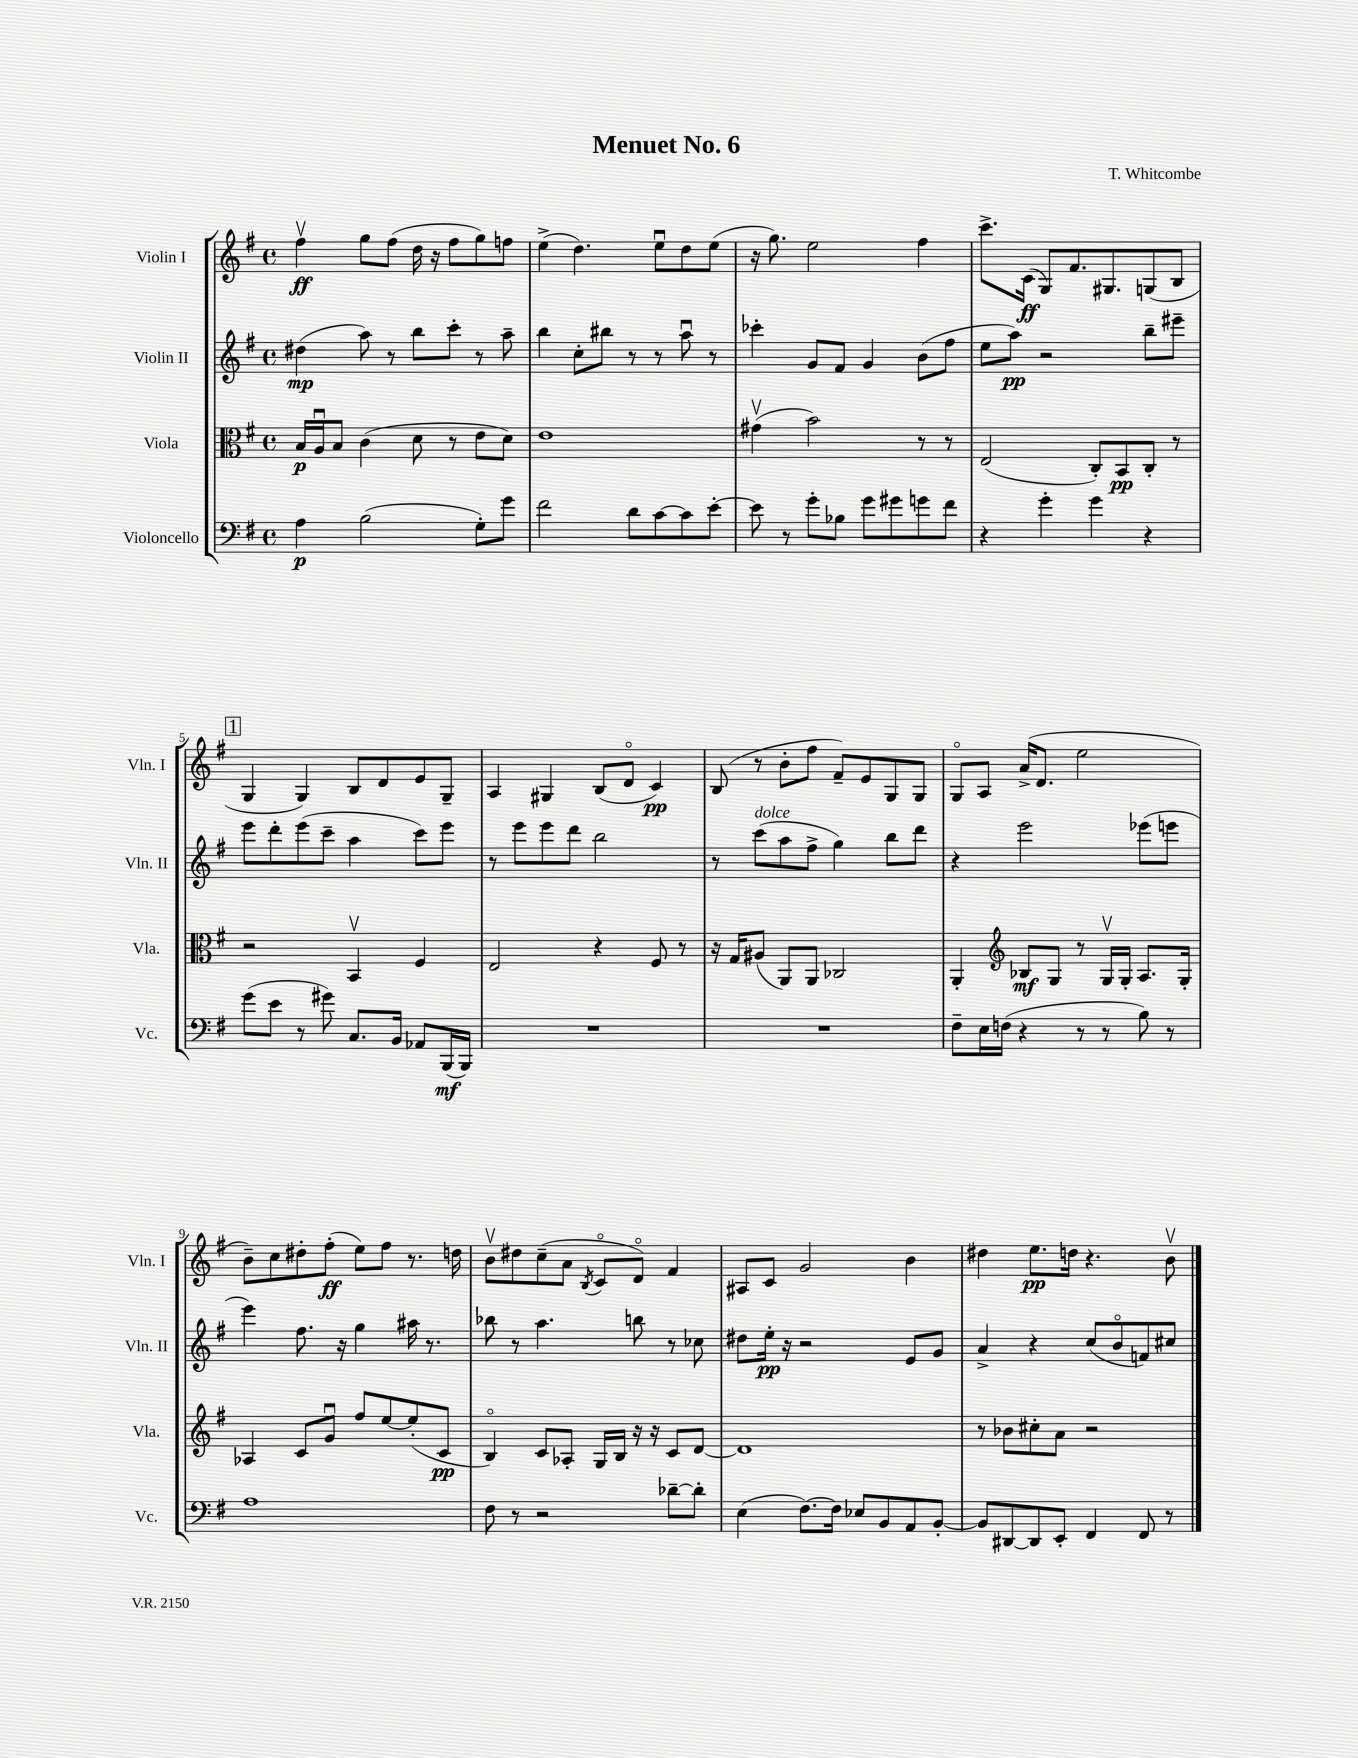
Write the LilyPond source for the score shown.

\header { title = "Menuet No. 6" composer = "T. Whitcombe" }
<<
\new StaffGroup <<
\new Staff = "s0" \with { instrumentName = "Violin I" shortInstrumentName = "Vln. I" } {
    \clef treble \key g \major \defaultTimeSignature \time 4/4
    fis''4\upbow\ff g''8 fis''8( d''16 r16 fis''8 g''8) f''8 |
    e''4->( d''4.) e''8\downbow d''8 e''8( |
    r16 g''8.) e''2 fis''4 |
    c'''8.-> c'16\ff( g8) fis'8. gis8. g8( b8 |
    \mark \markup { \box "1" } g4 g4) b8 d'8 e'8 g8-- |
    a4 gis4 b8( d'8\flageolet c'4\pp) |
    b8( r8 b'8-. fis''8 fis'8--) e'8 g8 g8 |
    g8\flageolet a8 a'16->( d'8. e''2 |
    b'8--) c''8 dis''8-. fis''8-.\ff( e''8) fis''8 r8. d''16 |
    b'8\upbow dis''8 c''8--( a'8 \acciaccatura { b8 } c'8\flageolet d'8\flageolet) fis'4 |
    ais8 c'8 g'2 b'4 |
    dis''4 e''8.\pp d''16 r4. b'8\upbow \bar "|." |
}
\new Staff = "s1" \with { instrumentName = "Violin II" shortInstrumentName = "Vln. II" } {
    \clef treble \key g \major \defaultTimeSignature \time 4/4
    dis''4\mp( a''8) r8 b''8 c'''8-. r8 a''8-- |
    b''4 c''8-. bis''8 r8 r8 a''8\downbow r8 |
    ces'''4-. g'8 fis'8 g'4 b'8( fis''8 |
    e''8 a''8\pp) r2 b''8-- eis'''8-- |
    \mark \markup { \box "1" } e'''8 d'''8-. e'''8( c'''8-- a''4 c'''8) e'''8 |
    r8 e'''8 e'''8 d'''8 b''2 |
    r8 c'''8^\markup { \italic "dolce" }( a''8 fis''8-> g''4) b''8 d'''8 |
    r4 e'''2 ees'''8( e'''8 |
    e'''4) fis''8. r16 g''4 ais''16 r8. |
    bes''8 r8 a''4. b''8 r8 ces''8 |
    dis''8 e''16-.\pp r16 r2 e'8 g'8 |
    a'4-> r4 c''8( b'8\flageolet f'8) cis''8 \bar "|." |
}
\new Staff = "s2" \with { instrumentName = "Viola" shortInstrumentName = "Vla." } {
    \clef alto \key g \major \defaultTimeSignature \time 4/4
    b16\p a16\downbow b8 c'4( d'8 r8 e'8 d'8) |
    e'1 |
    gis'4\upbow( b'2) r8 r8 |
    e2( c8-.) b,8\pp c8-. r8 |
    \mark \markup { \box "1" } r2 b,4\upbow fis4 |
    e2 r4 fis8 r8 |
    r16 g16 ais8( a,8) a,8 ces2 |
    a,4-. \clef treble bes8\mf g8 r8 g16\upbow g16-. a8. g16-. |
    aes4 c'8 g'8\downbow fis''8 e''8~ e''8-.( c'8\pp |
    b4\flageolet) c'8 aes8-. g16 b16 r16 r16 c'8 d'8~ |
    d'1 |
    r8 bes'8 cis''8-. a'8 r2 \bar "|." |
}
\new Staff = "s3" \with { instrumentName = "Violoncello" shortInstrumentName = "Vc." } {
    \clef bass \key g \major \defaultTimeSignature \time 4/4
    a4\p b2( g8-.) g'8 |
    fis'2 d'8 c'8~ c'8 e'8~-. |
    e'8 r8 g'8-. bes8 g'8 gis'8 g'8 fis'8 |
    r4 g'4-. g'4 r4 |
    \mark \markup { \box "1" } g'8( e'8 r8 gis'8) c8. b,16 aes,8 b,,16\mf( b,,16) |
    R1 |
    R1 |
    fis8-- e16 f16( r4 r8 r8 b8) r8 |
    a1 |
    fis8 r8 r2 des'8~-- des'8-. |
    e4( fis8.~) fis16 ees8 b,8 a,8 b,8~-. |
    b,8 dis,8~ dis,8 e,8-. fis,4 fis,8 r8 \bar "|." |
}
>>
>>
